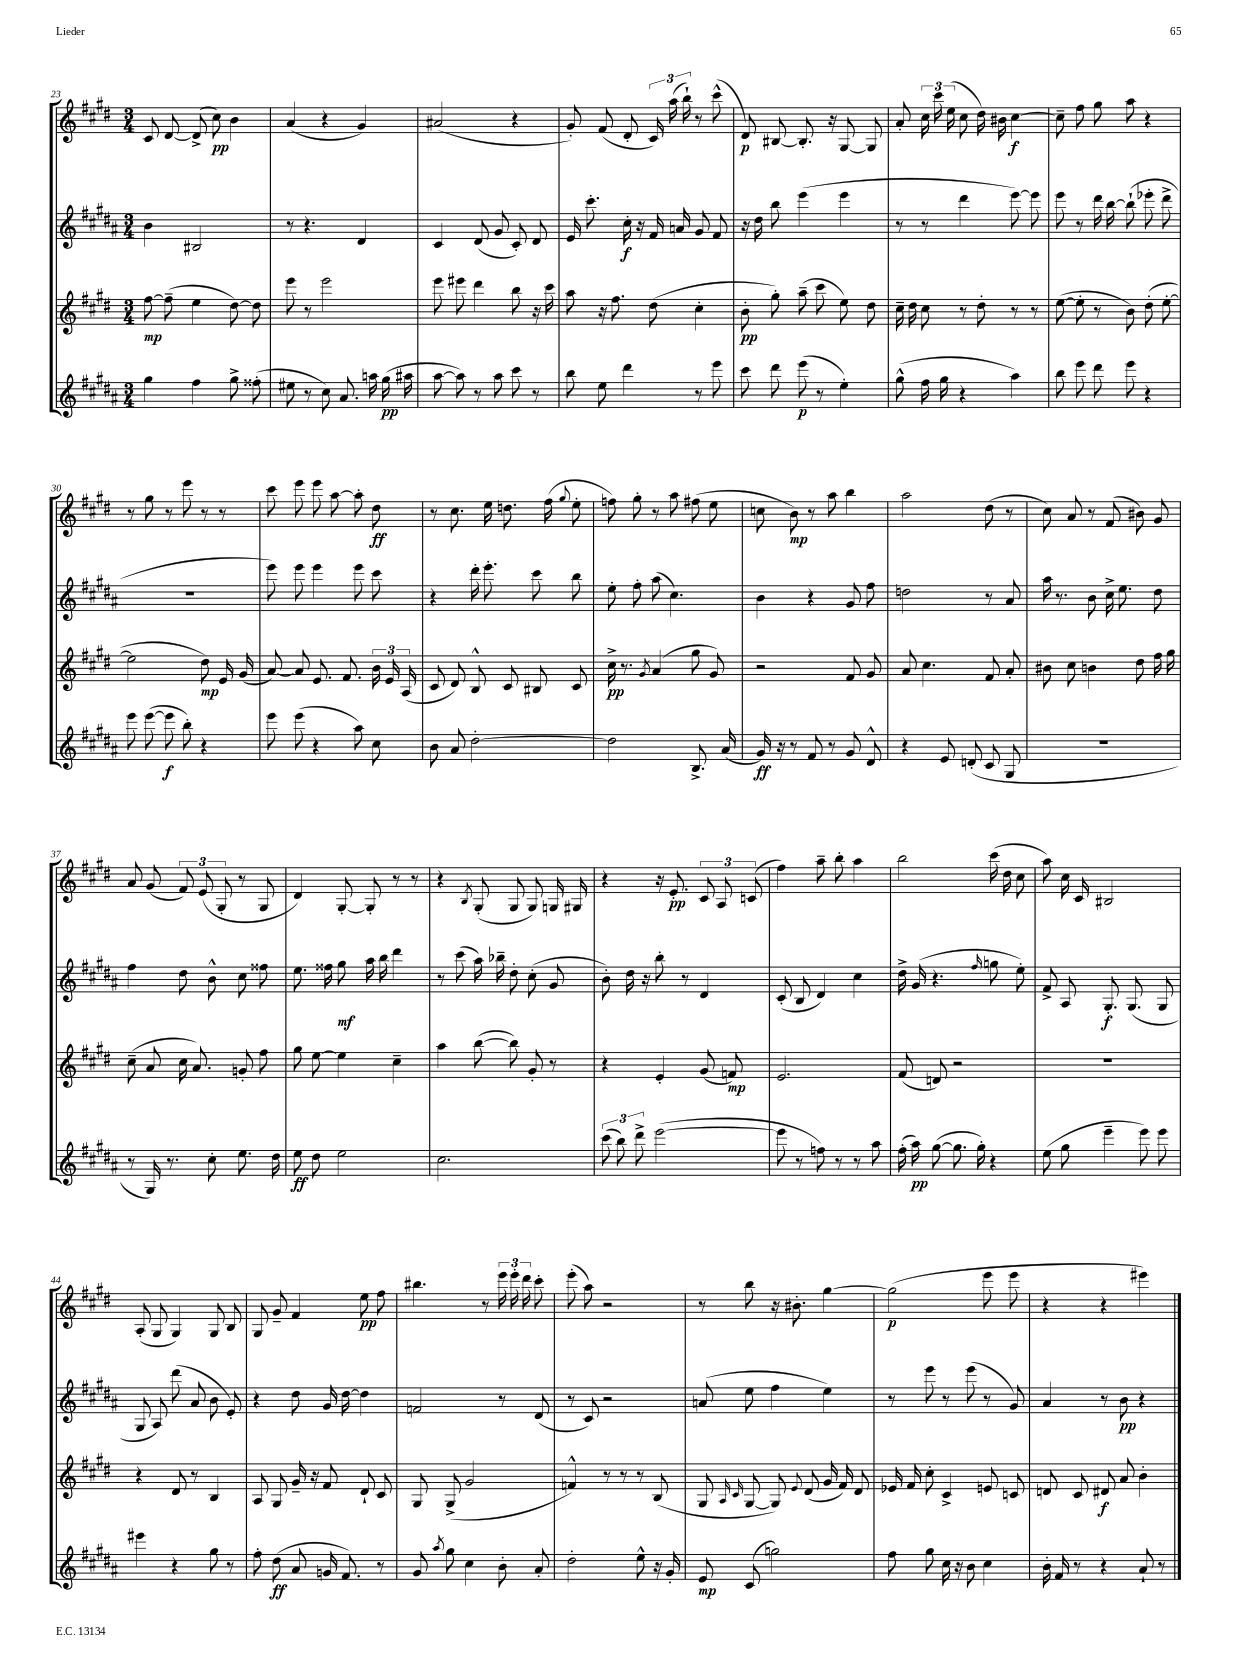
<<
\new StaffGroup <<
\new Staff = "s0" {
    \clef treble \key e \major \numericTimeSignature \time 3/4
    \autoBeamOff cis'8 dis'8~ dis'8->( cis''8\pp) b'4 |
    a'4( r4 gis'4) |
    ais'2( r4 |
    gis'8-.) fis'8( dis'8-. \tuplet 3/2 { cis'16) a''16( b''16-!) } r8 cis'''8-^( |
    dis'8\p) bis8~ bis8.-. r16 gis8~ gis8 |
    a'8-. \tuplet 3/2 { cis''16 cis'''16 e''16( } cis''8 dis''16) bis'16 cis''4~\f |
    cis''8-- fis''8 gis''8 a''8 r4 |
    r8 gis''8 r8 e'''8 r8 r8 |
    cis'''8 e'''8 e'''8 a''8~ a''8-. dis''8\ff |
    r8 cis''8. e''16 d''8. fis''16( \appoggiatura { gis''8 } e''8-. |
    f''8) gis''8-. r8 a''8 fis''8( e''8 |
    c''8 b'8\mp) r8 a''8 b''4 |
    a''2 dis''8( r8 |
    cis''8) a'8 r8 fis'8( bis'8) gis'8 |
    a'8 gis'8( \tuplet 3/2 { fis'8) e'8( gis8-. } r8 gis8 |
    dis'4) gis8~-. gis8-. r8 r8 |
    r4 \acciaccatura { b8 } gis8-.( gis8 gis8) g16 gis16 |
    r4 r16 e'8.-.\pp \tuplet 3/2 { cis'8 a8 c'8( } |
    fis''4) a''8-- b''8-. a''4 |
    b''2 cis'''16( dis''16 cis''8 |
    a''8) cis''16 cis'16 bis2 |
    a8-.( gis8 gis4) gis8 b8 |
    gis8 gis'8-- fis'4 e''8\pp fis''8 |
    bis''4. r8 \tuplet 3/2 { e'''16 e'''16-. dis'''16 } cis'''8-. |
    e'''8-.( a''8) r2 |
    r8 b''8 r16 bis'8.-. gis''4~ |
    gis''2\p( e'''8 e'''8 |
    r4 r4 eis'''4) \bar "|." |
}
\new Staff = "s1" {
    \clef treble \key b \major \numericTimeSignature \time 3/4
    \autoBeamOff b'4 bis2 |
    r8 r4. dis'4 |
    cis'4 dis'8( gis'8 cis'8-.) dis'8 |
    e'16 cis'''8.-. cis''16-.\f r16 fis'16 a'16 gis'8 fis'8 |
    r16 dis''16 b''8 e'''4( e'''4 |
    r8 r8 dis'''4 e'''8~) e'''8 |
    e'''8 r8 dis'''16 b''16~ b''8-!( ees'''8-. dis'''8-> |
    R2. |
    e'''8) e'''8 e'''4 e'''8 cis'''8 |
    r4 dis'''16-. e'''8.-. cis'''8 b''8 |
    e''8-. fis''8-. ais''8( cis''4.) |
    b'4 r4 gis'8 fis''8 |
    d''2 r8 ais'8 |
    ais''16 r8. b'8 cis''16-> e''8. dis''8 |
    fis''4 dis''8 b'8-^ cis''8 fisis''8 |
    e''8. fisis''16 gis''8\mf ais''16 b''16 dis'''4 |
    r8 cis'''8( ais''16) bes''16-- dis''8-. cis''8-.( gis'8 |
    b'8-.) dis''16 r16 b''8-. r8 dis'4 |
    cis'8-.( b8 dis'4) cis''4 |
    dis''16-> gis'16( r4. \grace { fis''16 } g''8 e''8-.) |
    fis'8-> ais8 gis8.-.\f gis8.( gis8 |
    gis8 ais8) dis'''8( ais'8 b'8 e'8-.) |
    r4 dis''8 gis'16 dis''16~ dis''4 |
    f'2 r8 dis'8( |
    r8 cis'8) r2 |
    a'8( e''8 fis''4 e''4) |
    r8 e'''8 r8 e'''8( r8 gis'8) |
    ais'4 r8 b'8\pp r4 \bar "|." |
}
\new Staff = "s2" {
    \clef treble \key e \major \numericTimeSignature \time 3/4
    \autoBeamOff fis''8~\mp fis''8--( e''4 dis''8~) dis''8 |
    e'''8 r8 e'''2 |
    e'''8 eis'''8 dis'''4 b''8 r16 cis'''16 |
    a''8 r16 fis''8. dis''8( cis''4-. |
    b'8-.\pp gis''8-.) a''8--( cis'''8 e''8) dis''8 |
    cis''16-- dis''16 cis''8 r8 dis''8-. r8 r8 |
    e''8~( e''8-. r8 b'8) dis''8-.( e''8~-. |
    e''2 dis''8\mp) e'16 gis'16( |
    a'8~) a'8 e'8. fis'8. \tuplet 3/2 { b'16 e'16 a16( } |
    cis'8 dis'8) b8-^ cis'8 bis8 cis'8 |
    cis''16->\pp r8. \acciaccatura { gis'8 } a'4( gis''8 gis'8) |
    r2 fis'8 gis'8 |
    a'8 cis''4. fis'8 a'8-. |
    bis'8 cis''8 b'4 dis''8 fis''16 gis''16 |
    cis''8--( a'8 cis''16 a'8.) g'8-. fis''8 |
    gis''8 e''8~ e''4 cis''4-- |
    a''4 b''8~( b''8) gis'8-. r8 |
    r4 e'4-. gis'8( f'8\mp) |
    e'2. |
    fis'8( d'8) r2 |
    R2. |
    r4 dis'8 r8 b4 |
    a8 gis8 gis'16-- r16 fis'8 dis'8-! cis'8 |
    gis8 gis8->( gis'2 |
    f'4-^) r8 r8 r8 b8( |
    gis8 \grace { a16 cis'16 } gis8~ gis8) \appoggiatura { e'8 } dis'8( gis'16 fis'16) dis'8 |
    ees'16 fis'16 cis''8-. cis'4-> e'8 c'8 |
    d'8 cis'8 dis'8\f a'8 b'4-. \bar "|." |
}
\new Staff = "s3" {
    \clef treble \key b \major \numericTimeSignature \time 3/4
    \autoBeamOff gis''4 fis''4 gis''8-> fisis''8-.( |
    eis''8 r8 cis''8) ais'8. a''16 gis''16\pp( ais''16 |
    ais''8~ ais''8) r8 ais''8 cis'''8 r8 |
    b''8 e''8 dis'''4 r8 e'''8 |
    cis'''8 dis'''8 e'''8\p( r8 e''4-.) |
    gis''8-^( fis''16 gis''16 r4 ais''4) |
    b''8 e'''8 dis'''8 e'''8 r4 |
    e'''8 e'''8~( e'''8\f b''8-.) r4 |
    e'''8 e'''8( r4 ais''8) cis''8 |
    b'8 ais'8 dis''2~-. |
    dis''2 b8.-> ais'16( |
    gis'16\ff) r16 r8 fis'8 r8 gis'8 dis'8-^ |
    r4 e'8 d'8-.( cis'8 gis8 |
    R2. |
    r8 gis16) r8. cis''8-. e''8. dis''16 |
    e''8\ff dis''8 e''2 |
    cis''2. |
    \tuplet 3/2 { cis'''8( b''8) dis'''8-> } e'''2~( |
    e'''8 r8 f''8) r8 r8 ais''8 |
    fis''16-.( ais''16\pp) gis''8~( gis''8. gis''16-.) r4 |
    e''8( gis''8 e'''4-- e'''8) e'''8 |
    eis'''4 r4 gis''8 r8 |
    fis''8-. dis''8\ff( ais'8 g'16 fis'8.) r8 |
    gis'8 \acciaccatura { ais''8 } gis''8 cis''4 b'8-. ais'8-. |
    dis''2-. e''8-^ r16 gis'16-. |
    e'8\mp cis'8( g''2) |
    fis''8 gis''8 cis''16 r16 b'8 cis''4 |
    b'16-. fis'16 r8 r4 ais'8-! r8 \bar "|." |
}
>>
>>
\layout { \context { \Score currentBarNumber = #23 } }
